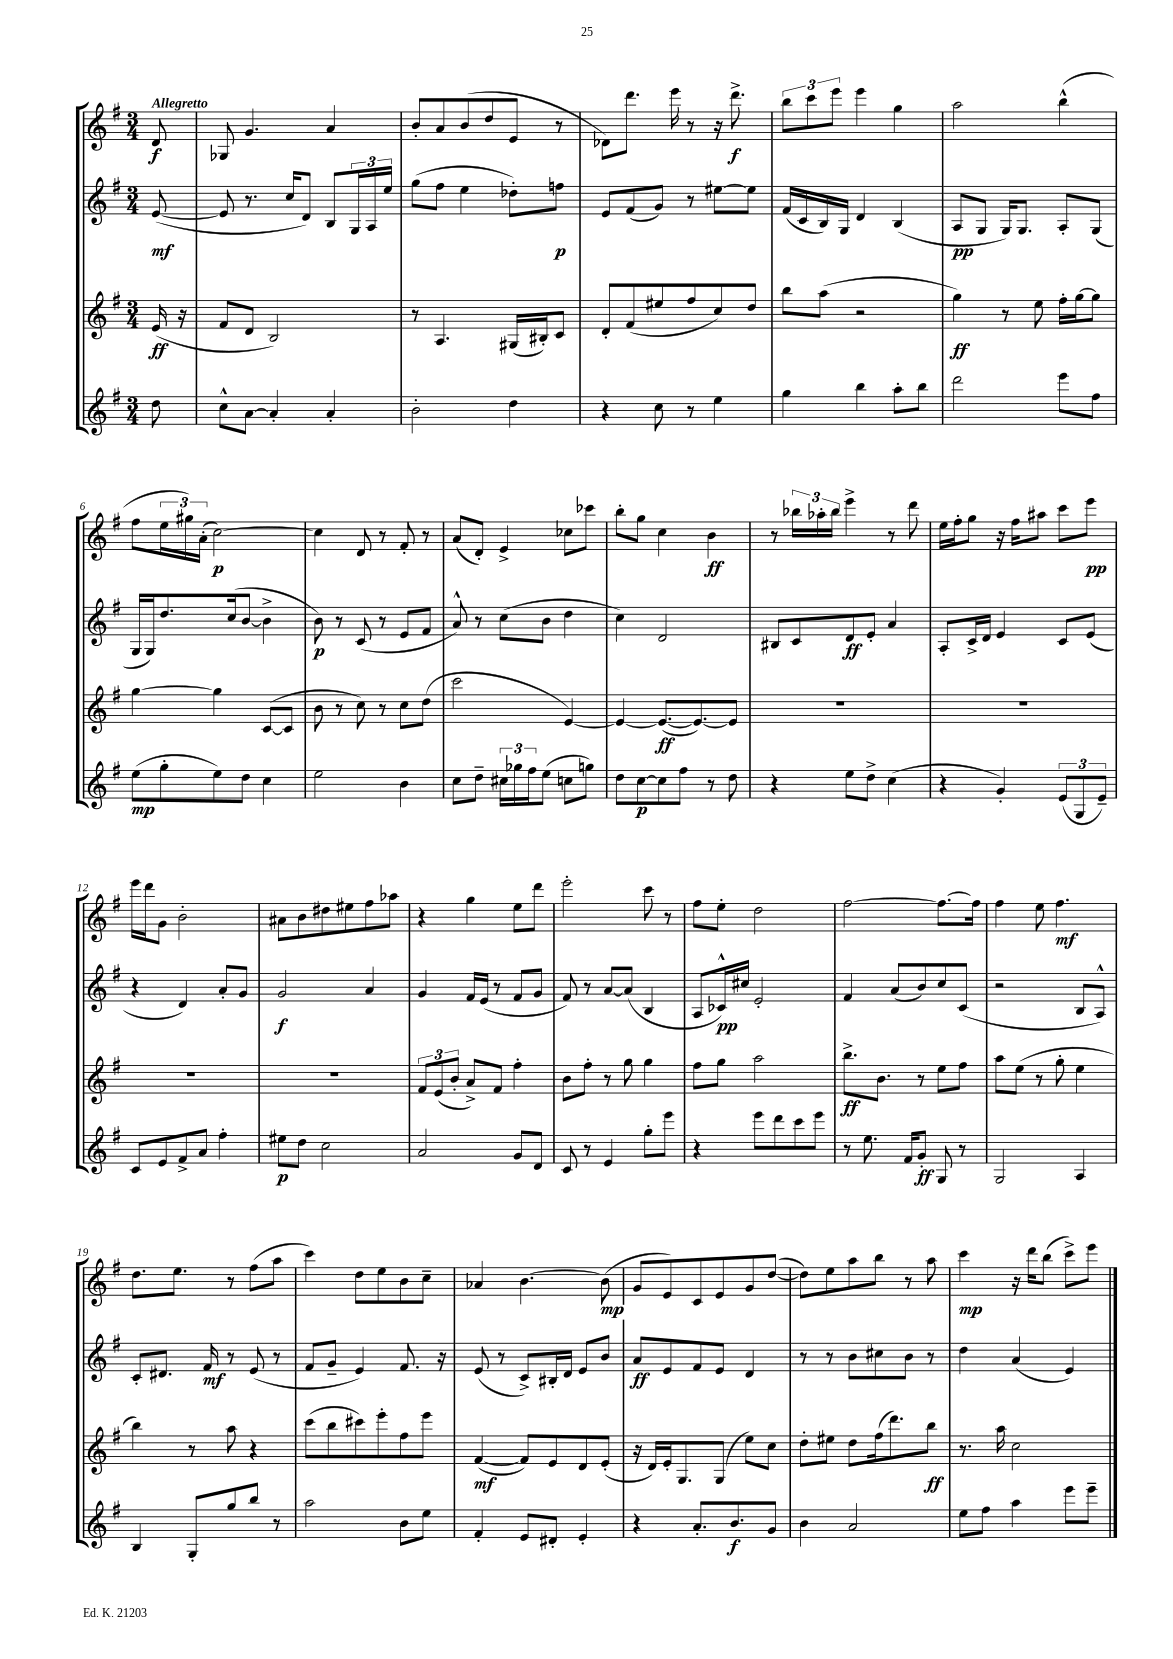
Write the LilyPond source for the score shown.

<<
\new StaffGroup <<
\new Staff = "s0" {
    \clef treble \key g \major \numericTimeSignature \time 3/4 \partial 8 \tempo "Allegretto"
    d'8\f |
    ges8 g'4. a'4 |
    b'8-. a'8 b'8( d''8 e'8 r8 |
    des'8) d'''8. e'''16 r8 r16 d'''8.->\f |
    \tuplet 3/2 { b''8 c'''8 e'''8 } e'''4 g''4 |
    a''2 b''4-^( |
    fis''8 \tuplet 3/2 { e''16 gis''16) a'16-.( } c''2~\p) |
    c''4 d'8 r8 fis'8-. r8 |
    a'8( d'8-.) e'4-> ces''8 ces'''8 |
    b''8-. g''8 c''4 b'4\ff |
    r8 \tuplet 3/2 { bes''16 aes''16-. bes''16 } e'''4-> r8 d'''8 |
    e''16 fis''16-. g''8 r16 fis''16 ais''8 c'''8 e'''8\pp |
    e'''16 d'''16 g'8 b'2-. |
    ais'8 b'8 dis''8 eis''8 fis''8 aes''8 |
    r4 g''4 e''8 d'''8 |
    e'''2-. c'''8 r8 |
    fis''8 e''8-. d''2 |
    fis''2~ fis''8.~ fis''16 |
    fis''4 e''8 fis''4.\mf |
    d''8. e''8. r8 fis''8( a''8 |
    c'''4) d''8 e''8 b'8 c''8-- |
    aes'4 b'4.~ b'8\mp( |
    g'8 e'8) c'8 e'8 g'8 d''8~( |
    d''8) e''8 a''8 b''8 r8 a''8 |
    c'''4\mp r16 d'''16 b''8( c'''8->) e'''8 \bar "|." |
}
\new Staff = "s1" {
    \clef treble \key g \major \numericTimeSignature \time 3/4 \partial 8
    e'8~\mf( |
    e'8 r8. c''16 d'8) b8 \tuplet 3/2 { g16 a16 e''16 } |
    g''8( fis''8 e''4 des''8-.) f''8\p |
    e'8 fis'8( g'8) r8 eis''8~ eis''8 |
    fis'16( c'16 b16) g16 d'4 b4( |
    a8\pp g8 g16) g8. a8-. g8( |
    g16 g16) d''8. c''16( b'8~ b'4-> |
    b'8\p) r8 c'8( r8 e'8 fis'8 |
    a'8-^) r8 c''8( b'8 d''4 |
    c''4) d'2 |
    bis8 c'8 d'8\ff e'8-. a'4 |
    a8-. c'16-> d'16 e'4 c'8 e'8( |
    r4 d'4) a'8-. g'8 |
    g'2\f a'4 |
    g'4 fis'16 e'16( r8 fis'8 g'8 |
    fis'8) r8 a'8~ a'8( b4 |
    a8 ces'16-^\pp) cis''16 e'2-. |
    fis'4 a'8( b'8) c''8 c'8( |
    r2 b8 a8-^) |
    c'8-. dis'8. fis'16\mf r8 e'8( r8 |
    fis'8 g'8-- e'4) fis'8. r16 |
    e'8( r8 c'8->) bis16-. d'16 e'8 b'8 |
    a'8\ff e'8 fis'8 e'8 d'4 |
    r8 r8 b'8 cis''8 b'8 r8 |
    d''4 a'4( e'4) \bar "|." |
}
\new Staff = "s2" {
    \clef treble \key g \major \numericTimeSignature \time 3/4 \partial 8
    e'16\ff( r16 |
    fis'8 d'8 b2) |
    r8 a4. gis16( bis16-.) c'8 |
    d'8-. fis'8( eis''8 fis''8 c''8) d''8 |
    b''8 a''8( r2 |
    g''4\ff) r8 e''8 fis''16-. g''16~ g''8 |
    g''4~ g''4 c'8~( c'8 |
    b'8 r8 c''8) r8 c''8 d''8( |
    c'''2 e'4~) |
    e'4~ e'8.~\ff( e'8.~) e'8 |
    R2. |
    R2. |
    R2. |
    R2. |
    \tuplet 3/2 { fis'8 e'8( b'8-. } a'8->) fis'8 fis''4-. |
    b'8 fis''8-. r8 g''8 g''4 |
    fis''8 g''8 a''2 |
    b''8.->\ff b'8. r8 e''8 fis''8 |
    a''8 e''8( r8 g''8-. e''4 |
    b''4) r8 a''8 r4 |
    c'''8( b''8 cis'''8) e'''8-. fis''8 e'''8 |
    fis'4~\mf( fis'8) e'8 d'8 e'8-.( |
    r16 d'16) e'16-. g8. g8( e''8) c''8 |
    d''8-. eis''8 d''8 fis''16( d'''8.) b''8\ff |
    r8. a''16 c''2 \bar "|." |
}
\new Staff = "s3" {
    \clef treble \key g \major \numericTimeSignature \time 3/4 \partial 8
    d''8 |
    c''8-^ a'8~ a'4-. a'4-. |
    b'2-. d''4 |
    r4 c''8 r8 e''4 |
    g''4 b''4 a''8-. b''8 |
    d'''2 e'''8 fis''8 |
    e''8\mp( g''8-. e''8) d''8 c''4 |
    e''2 b'4 |
    c''8 d''8-- \tuplet 3/2 { cis''16 ges''16 fis''16 } e''8( c''8 g''8) |
    d''8 c''8~\p c''8 fis''8 r8 d''8 |
    r4 e''8 d''8-> c''4( |
    r4 g'4-.) \tuplet 3/2 { e'8( g8 e'8--) } |
    c'8 e'8 fis'8-> a'8 fis''4-. |
    eis''8\p d''8 c''2 |
    a'2 g'8 d'8 |
    c'8 r8 e'4 g''8-. e'''8 |
    r4 e'''8 d'''8 c'''8 e'''8 |
    r8 e''8. fis'16 g'8-.\ff g8 r8 |
    g2 a4 |
    b4 g8-. g''8 b''8 r8 |
    a''2 b'8 e''8 |
    fis'4-. e'8 dis'8-. e'4-. |
    r4 a'8.-. b'8.\f g'8 |
    b'4 a'2 |
    e''8 fis''8 a''4 e'''8 e'''8-- \bar "|." |
}
>>
>>
